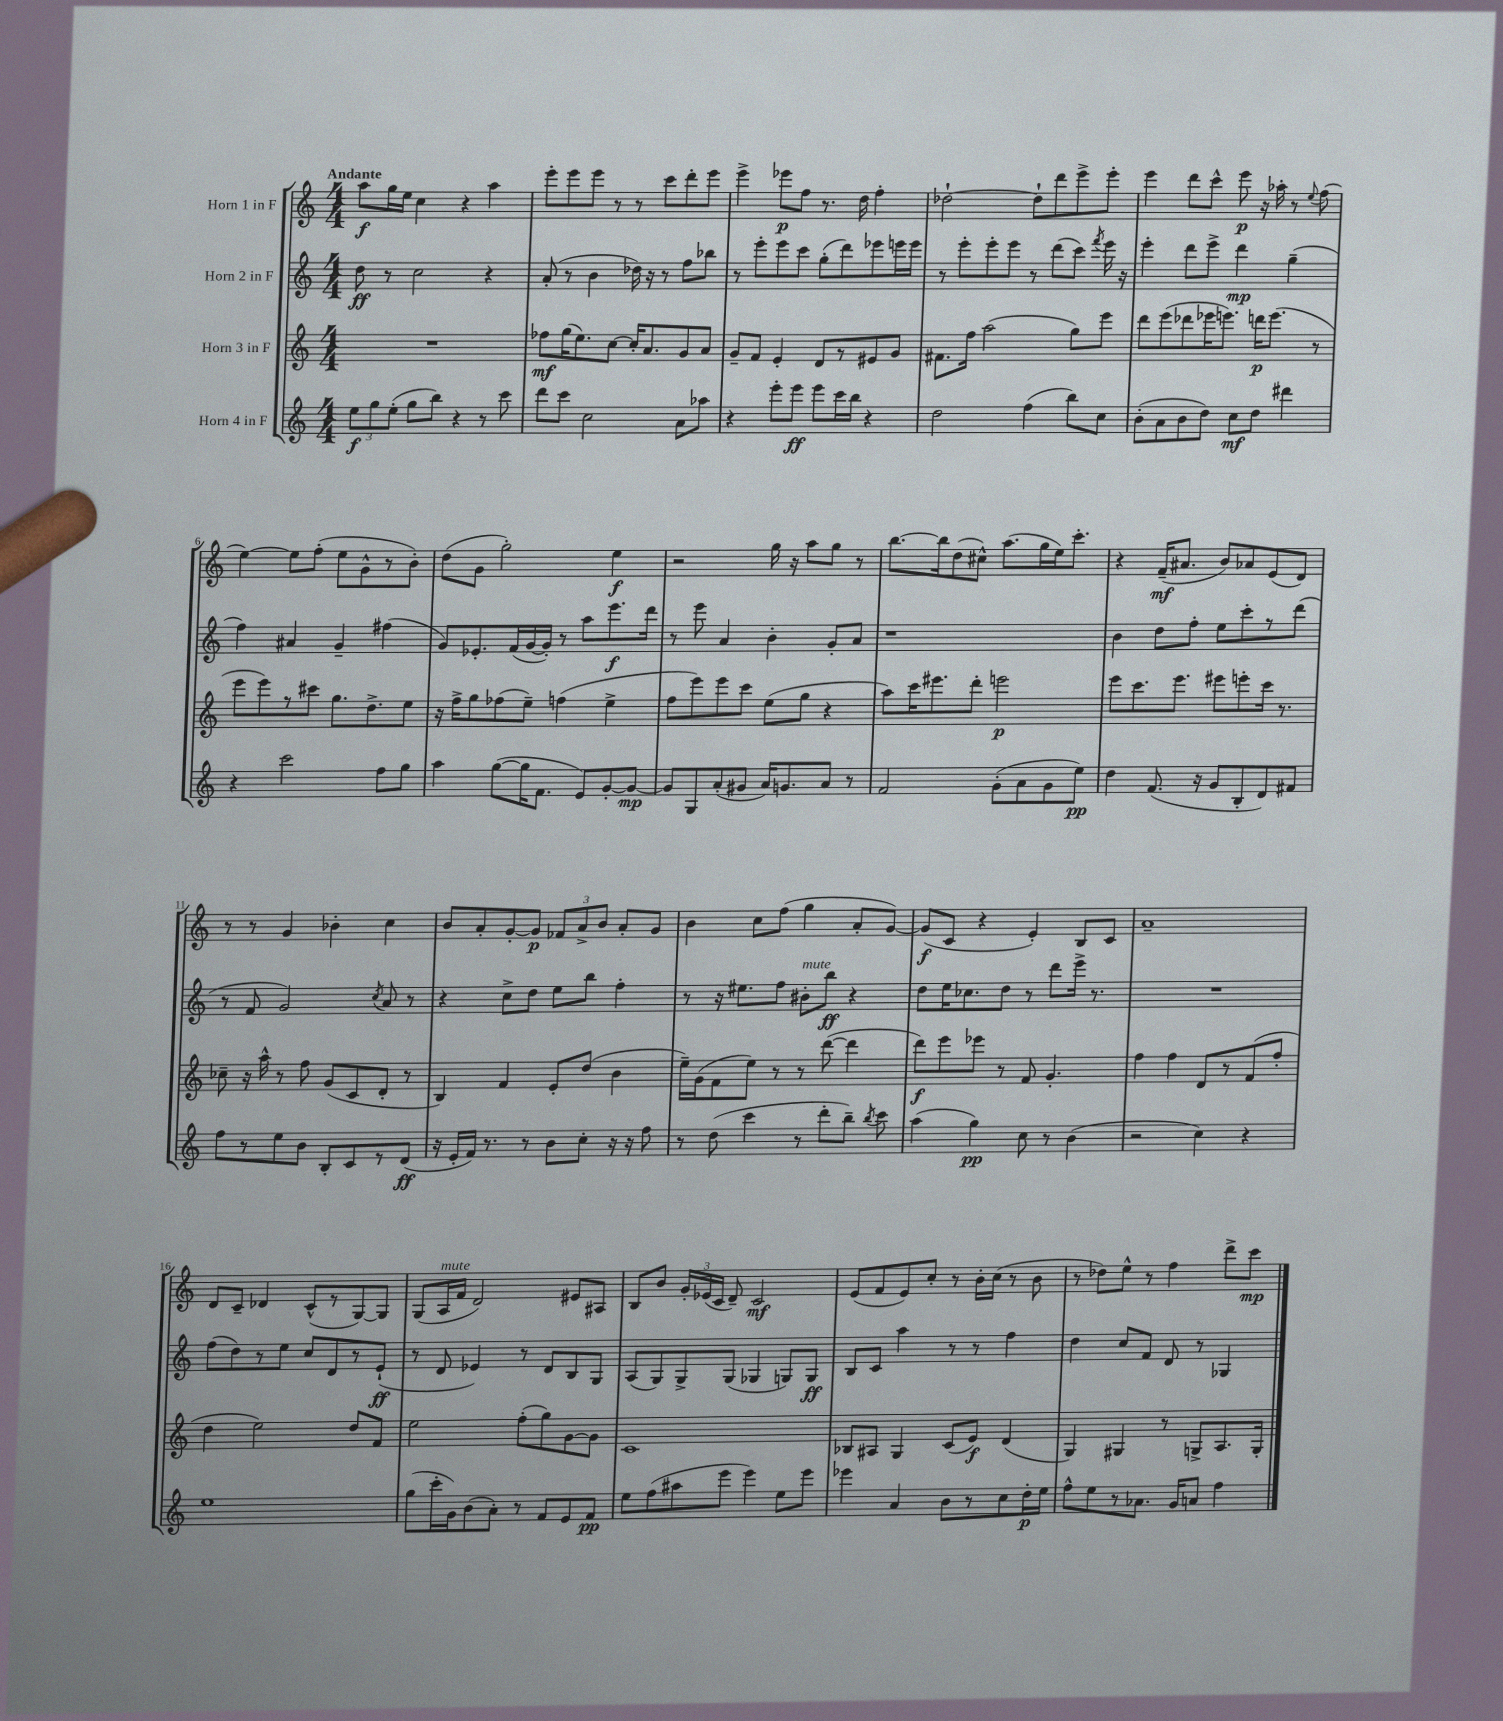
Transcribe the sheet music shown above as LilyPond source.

<<
\new StaffGroup <<
\new Staff = "s0" \with { instrumentName = "Horn 1 in F" } {
    \clef treble \key c \major \numericTimeSignature \time 4/4 \tempo "Andante"
    \autoBeamOff a''8[\f g''16 e''16] c''4 r4 a''4 |
    e'''8[-. e'''8 e'''8] r8 r8 c'''8[ d'''8-. e'''8] |
    e'''4-> ees'''8[\p f''8] r8. d''16 f''4-. |
    des''2~-! des''8[-! d'''8 e'''8-> e'''8]-. |
    e'''4 d'''8[ c'''8]-^ e'''8\p r16 aes''16-. r8 \appoggiatura { e''8 } f''8( |
    e''4~) e''8[ f''8]-.( e''8[ g'8-^ r8 b'8]-.) |
    d''8[( g'8] g''2-.) e''4\f |
    r2 g''16 r16 a''8[ g''8] r8 |
    b''8.[~ b''16 d''8( cis''8]-^) a''8.[( g''16 e''16) c'''8.]-. |
    r4 f'16[--\mf( ais'8.] b'8[) aes'8 e'8( d'8]) |
    r8 r8 g'4 bes'4-. c''4 |
    b'8[ a'8-. g'8~-. g'8]\p \tuplet 3/2 { fes'8[ a'8-> b'8] } a'8[-. g'8] |
    b'4 c''8[ f''8]( g''4 a'8[-. g'8]~) |
    g'8[\f( c'8] r4 e'4-.) b8[ c'8] |
    a'1-- |
    d'8[ c'8]-- des'4 c'8[-^( r8 g8~) g8] |
    g8[( a16^\markup { \italic "mute" } f'16] d'2) eis'8[ ais8] |
    b8[ b'8] \tuplet 3/2 { g'16[-. ees'16( c'16] } d'8--) c'2\mf |
    e'8[( f'8 e'8) c''8]-. r8 b'16[-. c''16]( r8 b'8 |
    r8 des''8[) e''8]-^ r8 f''4 d'''8[-> c'''8]\mp \bar "|." |
}
\new Staff = "s1" \with { instrumentName = "Horn 2 in F" } {
    \clef treble \key c \major \numericTimeSignature \time 4/4
    \autoBeamOff d''8\ff r8 c''2 r4 |
    a'8-.( r8 b'4 des''16) r16 r8 f''8[ bes''8] |
    r8 e'''8[-. e'''8 c'''8] g''8[-.( d'''8) ees'''8 e'''16 e'''16] |
    r8 e'''8[-. e'''8-. e'''8] r8 d'''8[( c'''8]) \acciaccatura { f'''8 } e'''16 r16 |
    e'''4-. d'''8[ e'''8]-> d'''4\mp g''4--( |
    f''4) ais'4 g'4-- fis''4( |
    g'8[) ees'8.-. f'16( g'16~ g'16]-.) r8 a''8[ e'''8.\f d'''16] |
    r8 e'''8 a'4 b'4-. g'8[-. a'8] |
    r1 |
    b'4 d''8[ f''8]-. e''8[ c'''8-. r8 d'''8]( |
    r8 f'8 g'2) \acciaccatura { c''8 } a'8 r8 |
    r4 c''8[-> d''8] e''8[ b''8] f''4-. |
    r8 r16 eis''8.[ f''8] bis'8[-.^\markup { \italic "mute" } b''8]\ff r4 |
    d''8[ e''16 ces''8. d''8] r8 d'''8[ e'''16]-> r8. |
    R1 |
    f''8[( d''8) r8 e''8] c''8[ d'8 r8 e'8]-!\ff( |
    r8 d'8 ees'4) r8 d'8[ b8 g8] |
    a8[( g8) g8-> g8]( ges4 g8[) g8]\ff |
    b8[ c'8] a''4 r8 r8 f''4 |
    d''4 c''8[ f'8] d'8 r8 ges4 \bar "|." |
}
\new Staff = "s2" \with { instrumentName = "Horn 3 in F" } {
    \clef treble \key c \major \numericTimeSignature \time 4/4
    \autoBeamOff R1 |
    fes''8[\mf g''16( e''8.) c''8]~ c''16[-. a'8. g'8 a'8] |
    g'8[-- f'8] e'4-. d'8[ r8 eis'8 g'8] |
    fis'8.[ f''16] a''2( g''8[) e'''8] |
    d'''8[ e'''8( des'''8 ees'''16 e'''8.]) d'''16[\p e'''8.]( r8 |
    e'''8[ e'''8) r8 cis'''8] g''8.[ d''8.-> e''8] |
    r16 f''16[-> g''8 fes''8( e''8]--) f''4( e''4-> |
    f''8[ e'''8) e'''8 c'''8] e''8[( g''8] r4 |
    a''8[) c'''16 eis'''8. d'''8]-. e'''2\p |
    e'''8[ c'''8. e'''8.] eis'''8[ e'''8-. c'''16] r8. |
    ces''8-- r16 a''16-^ r8 f''8 g'8[( c'8 d'8]-. r8 |
    b4) f'4 e'8[-. d''8]( b'4 |
    e''16[--) g'16( f'8 e''8]) r8 r8 d'''8~( d'''4 |
    d'''8[\f) e'''8 ees'''8] r8 f'8 g'4.-. |
    f''4 f''4 d'8[ r8 f'8( f''8]-. |
    d''4 e''2) d''8[ f'8] |
    e''2 f''8[-.( g''8) g'8~ g'8] |
    c'1 |
    bes8[ ais8] g4 c'8[( e'8]\f) d'4( |
    g4) gis4 r8 g8[-> a8. g16]-. \bar "|." |
}
\new Staff = "s3" \with { instrumentName = "Horn 4 in F" } {
    \clef treble \key c \major \numericTimeSignature \time 4/4
    \autoBeamOff \tuplet 3/2 { e''8[\f g''8 e''8]-.( } g''8[ b''8]) r4 r8 c'''8 |
    d'''8[ c'''8] c''2 a'8[ aes''8] |
    r4 e'''8[-. e'''8]\ff e'''8[ c'''16 b''16] r4 |
    d''2 f''4( b''8[) c''8] |
    b'8[-.( a'8 b'8 d''8]) c''8[\mf d''8] dis'''4 |
    r4 c'''2 f''8[ g''8] |
    a''4 g''8[~( g''16 f'8.] e'8[) g'8~-. g'8]~\mp |
    g'8[ g8 a'8-.( gis'8] a'16[) g'8. a'8] r8 |
    f'2 g'8[-.( a'8 g'8 e''8]\pp) |
    d''4 f'8.( r16 g'8[ b8-. d'8) fis'8] |
    f''8[ r8 e''8 b'8] b8[-. c'8 r8 d'8]\ff( |
    r16 e'16[-. f'16]) r8. r8 b'8[ c''8]-. r16 r16 f''8 |
    r8 d''8( c'''4 r8 d'''8[-. b''8]--) \acciaccatura { b''8 } c'''8 |
    a''4( g''4\pp) c''8 r8 b'4( |
    r2 c''4) r4 |
    e''1 |
    g''8[( c'''16-. g'16) b'8( a'8]-.) r8 f'8[ e'8 f'8]\pp |
    e''8[ f''8( ais''8 e'''8] e'''4) e''8[ e'''8] |
    ees'''4 a'4 b'8[ r8 c''8 d''16-.\p e''16] |
    f''8[-^ e''8 r8 aes'8.] g'16[ a'8] f''4 \bar "|." |
}
>>
>>
